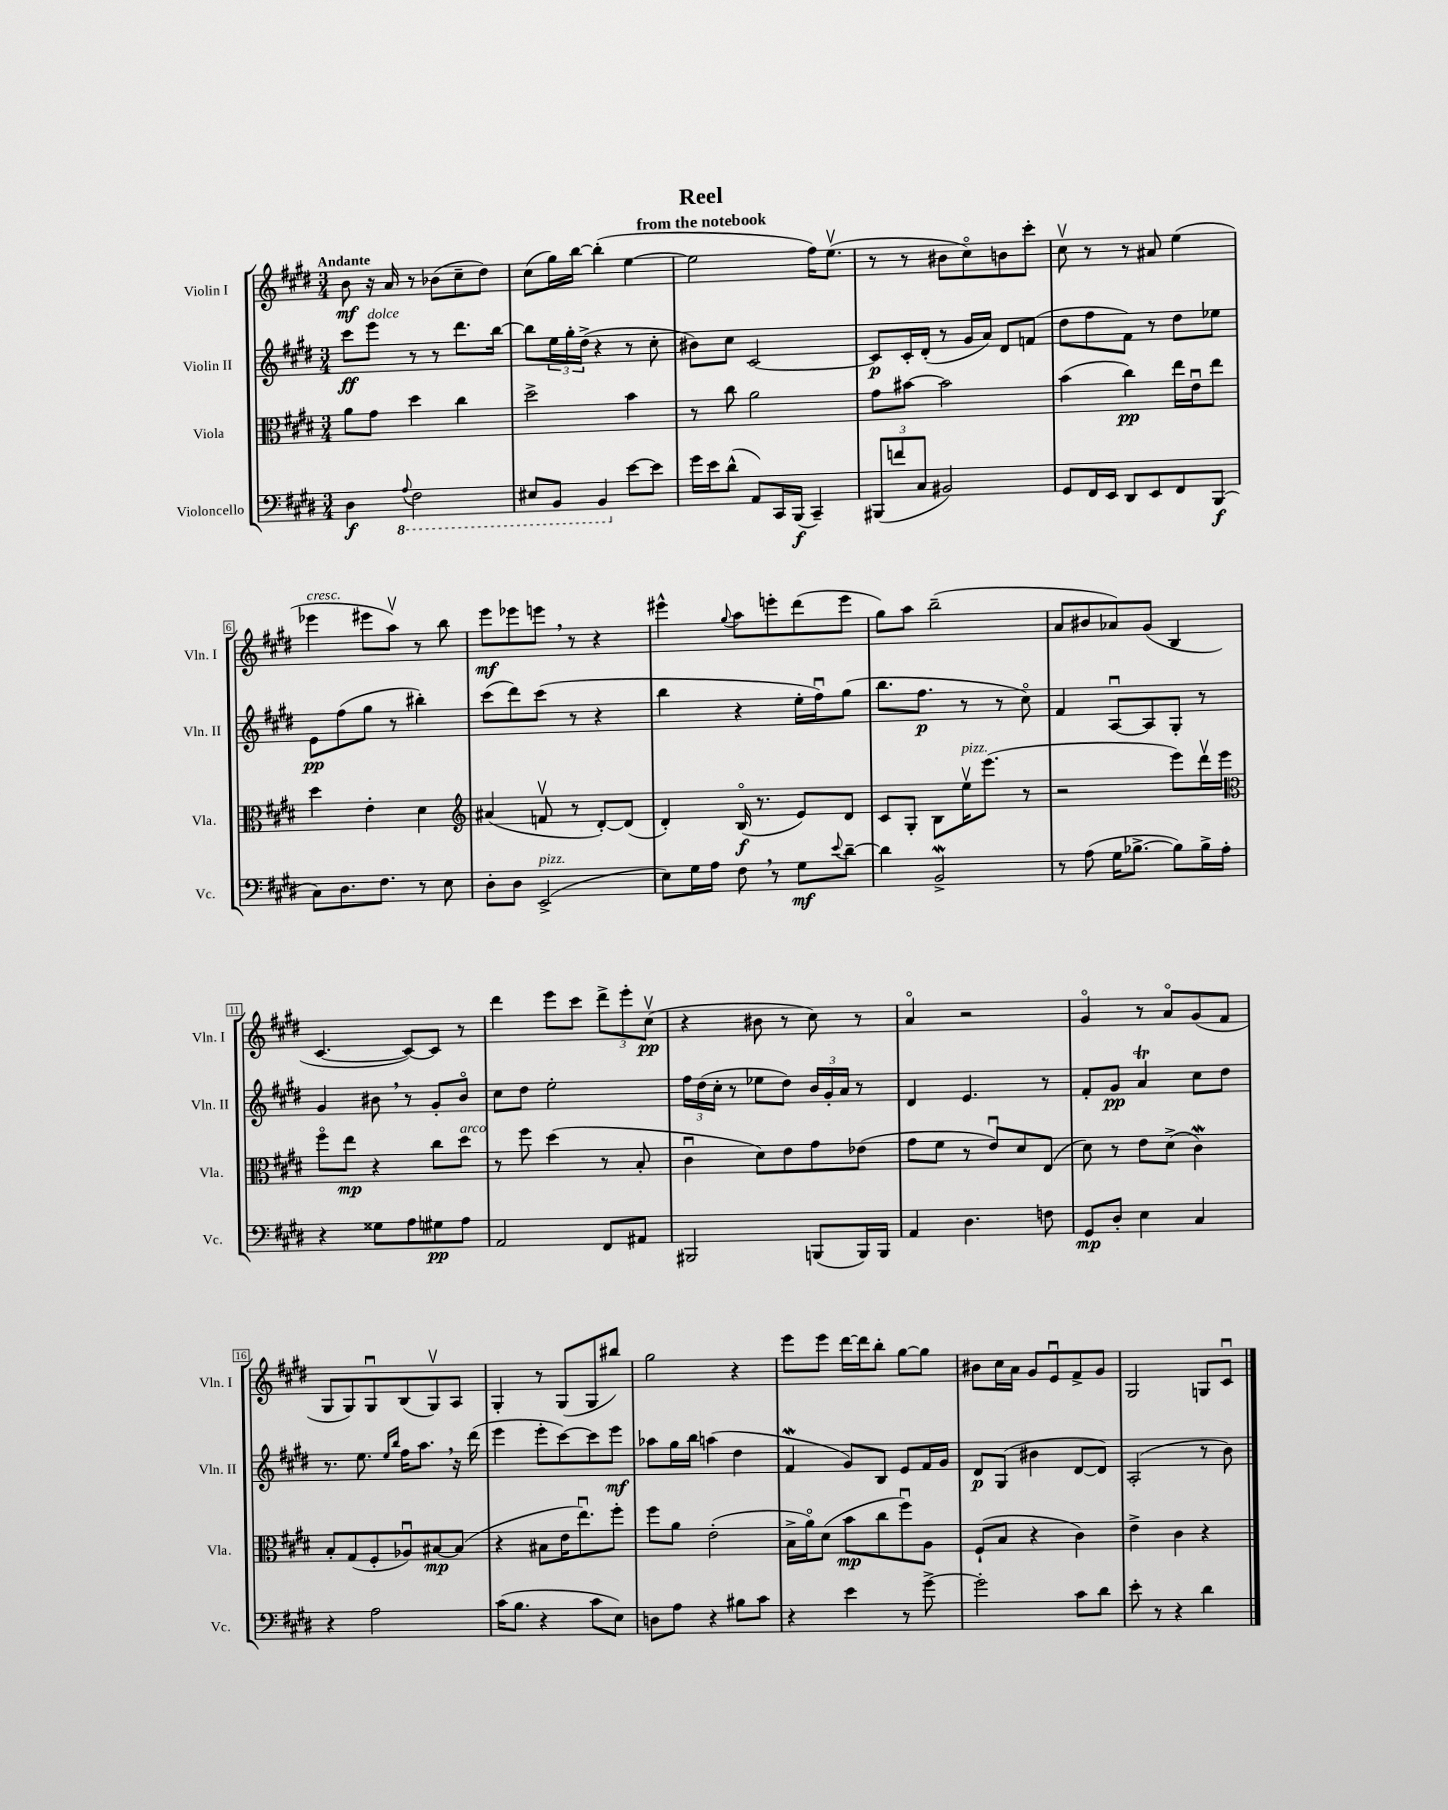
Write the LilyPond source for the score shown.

\header { title = "Reel" subtitle = "from the notebook" }
<<
\new StaffGroup <<
\new Staff = "s0" \with { instrumentName = "Violin I" shortInstrumentName = "Vln. I" } {
    \clef treble \key e \major \numericTimeSignature \time 3/4 \tempo "Andante"
    b'8\mf r16 a'16 r8 bes'8( cis''8-- dis''8) |
    cis''8( gis''16) b''16~ b''4-.( e''4~ |
    e''2 fis''16) e''8.\upbow( |
    r8 r8 bis'8 cis''8\flageolet) b'8 cis'''8-. |
    cis''8\upbow r8 r8 ais'8 e''4( |
    ees'''4^\markup { \italic "cresc." } eis'''8 a''8\upbow) r8 b''8 |
    e'''8\mf ees'''8 e'''8 \breathe r8 r4 |
    eis'''4-^ \appoggiatura { gis''8 } a''8 e'''8-. dis'''8( e'''8 |
    gis''8) a''8 b''2--( |
    a'8 bis'8 aes'8) gis'8( b4 |
    cis'4.~ cis'8~) cis'8 r8 |
    dis'''4 e'''8 cis'''8 \tuplet 3/2 { dis'''8-> e'''8-. cis''8\upbow\pp( } |
    r4 bis'8 r8 cis''8) r8 |
    a'4\flageolet r2 |
    gis'4\flageolet r8 a'8\flageolet gis'8( fis'8 |
    gis8 gis8) gis8\downbow b8( gis8\upbow) a8 |
    gis4-. r8 gis8( gis8 bis''8) |
    gis''2 r4 |
    e'''8 e'''8 dis'''16~ dis'''16 b''8-. gis''8~ gis''8 |
    bis'8 cis''16 a'16 gis'8 e'8\downbow fis'8-> gis'8 |
    gis2 g8 cis'8\downbow \bar "|." |
}
\new Staff = "s1" \with { instrumentName = "Violin II" shortInstrumentName = "Vln. II" } {
    \clef treble \key e \major \numericTimeSignature \time 3/4
    cis'''8\ff e'''8^\markup { \italic "dolce" } r8 r8 dis'''8. b''16~ |
    b''8 \tuplet 3/2 { e''16 gis''16-. dis''16->( } r4 r8 cis''8-. |
    bis'8) cis''8 cis'2~ |
    cis'8\p cis'16-. dis'16-.( r8 gis'16 a'16) dis'8 f'8( |
    dis''8 fis''8 fis'8) r8 dis''8 ees''8 |
    e'8\pp fis''8( gis''8 r8 bis''4-.) |
    cis'''8( dis'''8) cis'''8( r8 r4 |
    b''4 r4 e''16-. fis''16\downbow) gis''8( |
    b''8. fis''8.\p r8 r8 cis''8\flageolet) |
    fis'4 a8~\downbow a8 gis8-. r8 |
    gis'4 bis'8 \breathe r8 gis'8-. bis'8\flageolet |
    cis''8 dis''8 e''2-. |
    \tuplet 3/2 { fis''16 dis''16( cis''16-. } r8 ees''8 dis''8) \tuplet 3/2 { b'16 gis'16-. a'16 } r8 |
    dis'4 e'4. r8 |
    fis'8-. gis'8\pp a'4\trill cis''8 dis''8 |
    r8. e''8. \grace { e''16 b''16 } fis''16 a''8. \breathe r16 dis'''16( |
    e'''4 e'''8-. cis'''8~) cis'''8 e'''8\mf |
    aes''8 gis''16 b''16 a''4( dis''4 |
    fis'4\mordent gis'8) b8 e'8 fis'16 gis'16 |
    dis'8\p gis8( bis'4 dis'8~ dis'8) |
    a2-.( r8 b'8) \bar "|." |
}
\new Staff = "s2" \with { instrumentName = "Viola" shortInstrumentName = "Vla." } {
    \clef alto \key e \major \numericTimeSignature \time 3/4
    a'8 gis'8 dis''4 cis''4 |
    dis''2-> b'4 |
    r8 cis''8 a'2 |
    gis'8 bis'8~ bis'2 |
    b'4( cis''4\pp) e''16 e'16\downbow e''8 |
    dis''4 e'4-. dis'4 |
    \clef treble ais'4( f'8\upbow r8 dis'8~-.) dis'8( |
    dis'4-.) b16\flageolet\f( r8. e'8) dis'8 |
    cis'8 gis8-. b8 e''16\upbow^\markup { \italic "pizz." } e'''8.( r8 |
    r2 e'''8) dis'''16\upbow e'''16 |
    \clef alto fis''8\flageolet e''8\mp r4 cis''8 dis''8^\markup { \italic "arco" } |
    r8 fis''8 dis''4( r8 b8-. |
    cis'4\downbow dis'8) e'8 gis'8 ees'8( |
    gis'8 fis'8 r8 e'8\downbow) dis'8 e8( |
    dis'8) r8 e'8 dis'8->( cis'4\mordent) |
    b8-. gis8( fis8-. aes8\downbow) bis8~\mp bis8( |
    r4 bis8 e'16 e''8.\downbow) fis''8-. |
    fis''8 a'8 e'2-.( |
    b16-> a'16\flageolet) dis'8( b'8\mp cis''8 fis''8\downbow) a8 |
    fis8-!( b8 r4 cis'4) |
    e'4-> cis'4 r4 \bar "|." |
}
\new Staff = "s3" \with { instrumentName = "Violoncello" shortInstrumentName = "Vc." } {
    \clef bass \key e \major \numericTimeSignature \time 3/4
    dis4\f \ottava #-1 \appoggiatura { a,8 } fis,2 |
    eis,8 b,,8 b,,4 \ottava #0 e'8~ e'8 |
    gis'16 e'16 dis'8-^( a,8) cis,16 b,,16\f( cis,4--) |
    \tuplet 3/2 { bis,,8( f'8 cis8 } bis,2) |
    gis,8 fis,16 e,16 dis,8 e,8 fis,8 b,,8\f( |
    cis8) dis8. fis8. r8 e8 |
    dis8-. dis8 e,2->^\markup { \italic "pizz." }( |
    e8) gis16 a16 fis8 \breathe r8 gis8\mf \appoggiatura { e'8 } dis'8~-- |
    dis'4 b,2->\mordent |
    r8 a8( gis16 bes8.~-> bes8) bes16-> a16-. |
    r4 gisis8 a8 gis8\pp a8 |
    a,2 fis,8 ais,8 |
    bis,,2 b,,8( b,,16) b,,16 |
    a,4 dis4. f8 |
    gis,8\mp dis8-. e4 cis4 |
    r4 a2 |
    cis'16( b8. r4 cis'8 e8) |
    d8 a8 r4 bis8 cis'8 |
    r4 e'4 r8 gis'8~-> |
    gis'2-. cis'8 dis'8 |
    e'8-. r8 r4 dis'4 \bar "|." |
}
>>
>>
\layout { \context { \Score \override BarNumber.stencil = #(make-stencil-boxer 0.1 0.3 ly:text-interface::print) } }
